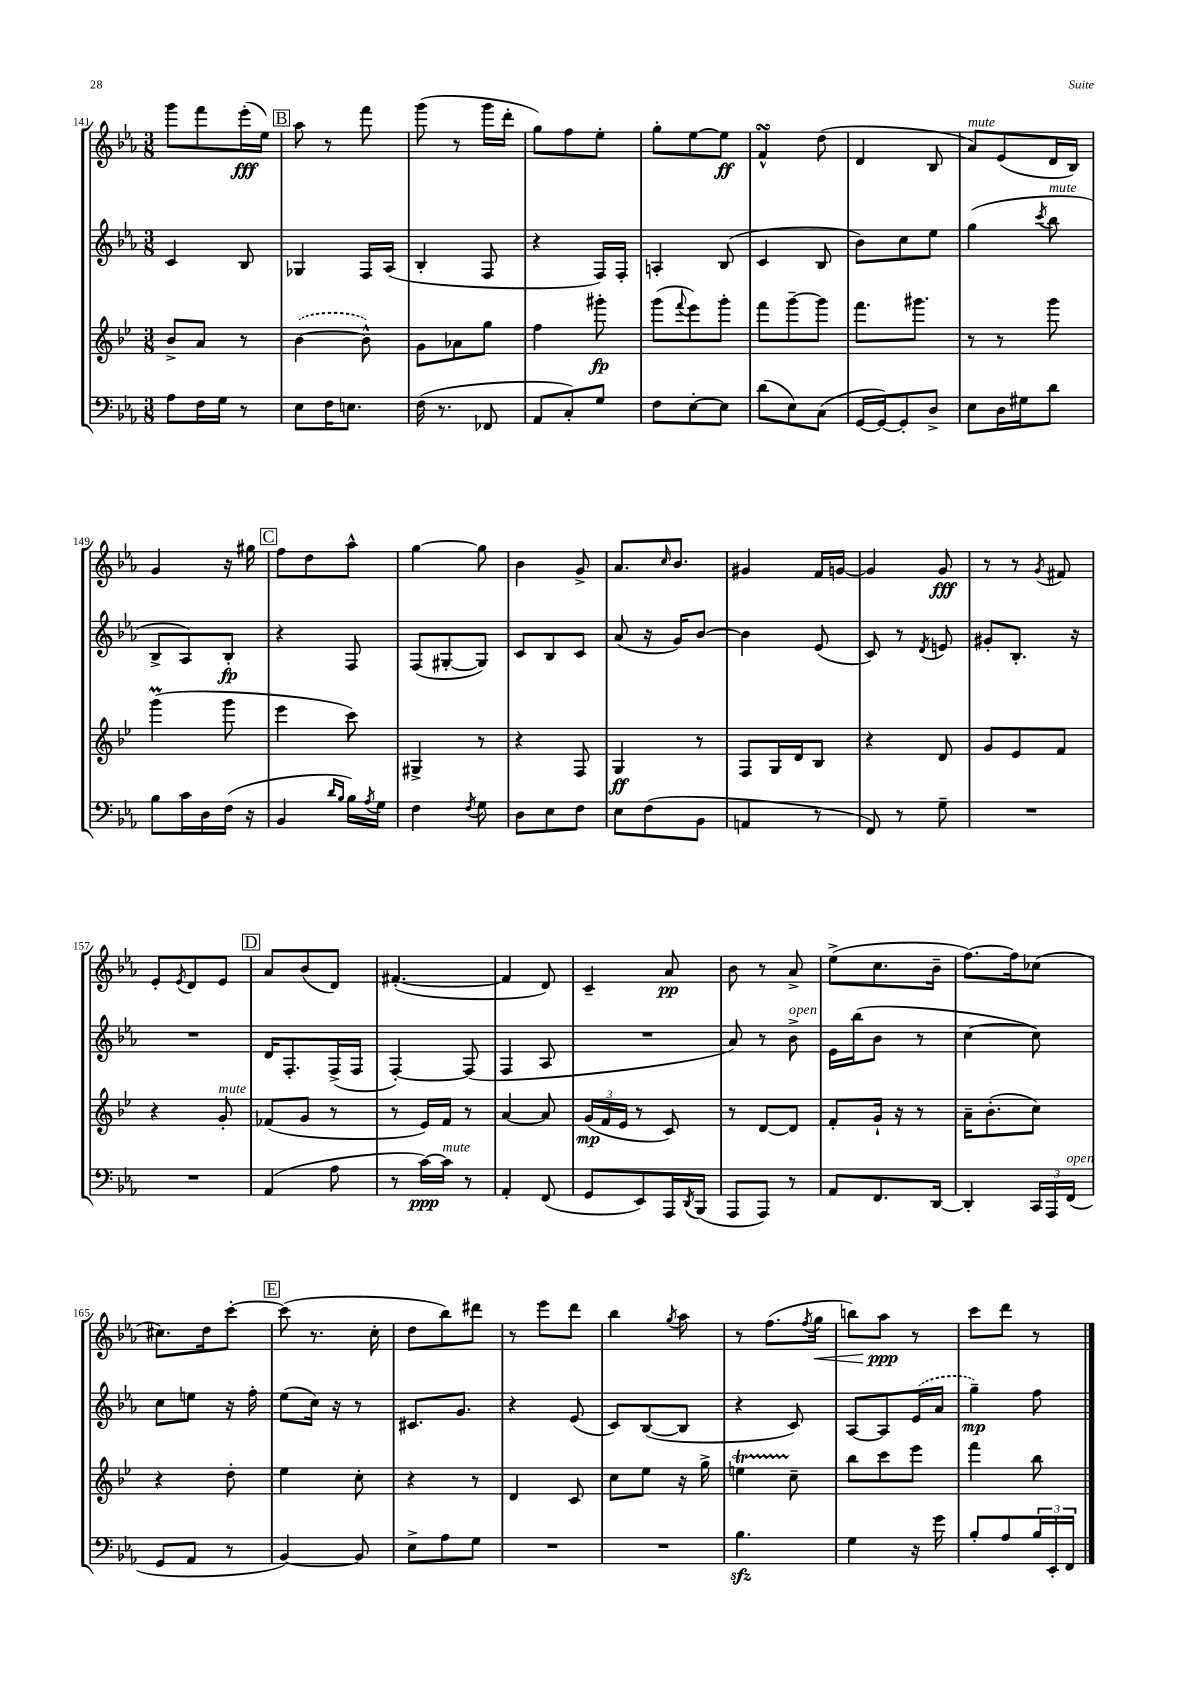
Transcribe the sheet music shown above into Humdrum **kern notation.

**kern	**kern	**kern	**kern
*staff4	*staff3	*staff2	*staff1
*clefF4	*clefG2	*clefG2	*clefG2
*k[b-e-a-]	*k[b-e-]	*k[b-e-a-]	*k[b-e-a-]
*M3/8	*M3/8	*M3/8	*M3/8
8A-\L	8b-^/L	4c/	8ggg\L
16F\L	8a/J	.	8fff\
16G\JJ	.	.	.
8r	8r	8B-/	(16eee-'\L
.	.	.	16ee-\JJ)
=	=	=	=
8E-\L	([4b-\	4G-/	8aa-\
16F\K	.	.	8r
8.E\J	.	.	.
.	8b-^^\])	16F/LL	8fff\
.	.	(16A-/JJ	.
=	=	=	=
(16F\	8g\L	4B-'/	(8ggg\
8.r	.	.	.
.	8a-\	.	8r
8FF-/	8gg\J	8F/	16ggg\LL
.	.	.	16ddd'\JJ
=	=	=	=
8AA-/L	4ff\	4r	8gg\L)
8C'/)	.	.	8ff\
8G/J	8ggg#'\	16F/LL)	8ee-'\J
.	.	16F'/JJ	.
=	=	=	=
8F\L	(8ggg\L	4A'/	8gg'\L
.	8qqfff/	.	.
[8E-'\	8eee-\)	.	[8ee-\
8E-\]J	8ggg'\J	(8B-/	8ee-\]J
=	=	=	=
(8d\L	8fff\L	4c/	4f^^/
8E-\)	[8ggg~\	.	.
(8C\J	8ggg\]J	8B-/	(8dd\
=	=	=	=
[16GG/LL	8.fff\L	8b-\L)	4d/
16GG/_J)	.	.	.
8GG'/]	.	8cc\	.
.	8.ggg#\J	.	.
8D^/J	.	8ee-\J	8B-/
=	=	=	=
8E-\L	8r	(4gg\	8a-/L)
16D\L	8r	.	(8e-/
16G#\J	.	.	.
.	.	8qccc/	.
8d\J	8ggg\	8bb-\	16d/L
.	.	.	16B-/JJ)
=	=	=	=
8B-\L	(4ggg\	8B-^/L	4g/
16c\L	.	8A-/)	.
16D\	.	.	.
(16F\JJ	8ggg\	8B-'/J	16r
16r	.	.	16gg#\
=	=	=	=
4BB-/	4eee-\	4r	8ff\L
.	.	.	8dd\
16qqd/LL	.	.	.
16qqB-/JJ	.	.	.
16B-\LL)	8ccc\)	8F/	8aa-^^\J
8qA-/	.	.	.
16G\JJ	.	.	.
=	=	=	=
4F\	4G#^/	(8F/L	[4gg\
.	.	[8G#'/	.
8qF/	.	.	.
8G\	8r	8G#/]J)	8gg\]
=	=	=	=
8D\L	4r	8c/L	4b-\
8E-\	.	8B-/	.
8F\J	8F/	8c/J	8g^/
=	=	=	=
8E-\L	4G/	(8a-/	8.a-/L
(8F\	.	16r	.
.	.	.	16qqcc/
.	.	16g/LK)	8.b-/J
8BB-\J	8r	[8b-/J	.
=	=	=	=
4AA/	8F/L	4b-\]	4g#/
.	16G/L	.	.
.	16d/J	.	.
8r	8B-/J	(8e-/	16f/LL
.	.	.	[16g/JJ
=	=	=	=
8FF/)	4r	8c/)	4g/]
8r	.	8r	.
.	.	8qd/	.
8G~\	8d/	8e/	8g/
=	=	=	=
4.r	8g/L	8g#'/L	8r
.	8e-/	8.B-'/J	8r
.	.	.	8qg/
.	8f/J	.	8f#/
.	.	16r	.
=	=	=	=
4.r	4r	4.r	8e-'/L
.	.	.	8qe-/
.	.	.	8d/
.	8g'/	.	8e-/J
=	=	=	=
(4AA-/	(8f-/L	16d/LK	8a-/L
.	.	8.F'/	.
.	8g/J	.	(8b-/
8A-\	8r	(16F^/L	8d/J)
.	.	16F/JJ	.
=	=	=	=
8r	8r	[4F'/)	([4.f#'/
[16c\LL)	16e-/LL)	.	.
16c\]JJ	16f/JJ	.	.
8r	8r	(8F/]	.
=	=	=	=
4AA-'/	[4a/	4F/	4f#/]
(8FF/	8a/]	8A-/	8d/)
=	=	=	=
8GG/L	(24g/LL	4.r	4c~/
.	24f/	.	.
.	24e-/JJ	.	.
8EE-/)	8r	.	.
16AAA-/L	8c/)	.	8a-/
8qDD/	.	.	.
(16BBB-/JJ	.	.	.
=	=	=	=
8AAA-/L	8r	8a-/)	8b-\
8AAA-/J)	[8d/L	8r	8r
8r	8d/]J	8b-^\	8a-^/
=	=	=	=
8AA-/L	8f'/L	16e-\LL	(8ee-^\L
.	.	(16bb-\J	.
8.FF/	16g`/Jk	8b-\J	8.cc\
.	16r	.	.
.	8r	8r	.
[16DD/Jk	.	.	16b-~\Jk
=	=	=	=
4DD'/]	16a~\LK	[4cc\	[8.ff\L)
.	(8.b-'\	.	.
.	.	.	16ff\]k
24CC/LL	8cc\J)	8cc\])	(8cc-\J
24AAA-/	.	.	.
(24FF/JJ	.	.	.
=	=	=	=
8GG/L	4r	8cc\L	8.cc#\L)
8AA-/J	.	8ee\J	.
.	.	.	16dd\k
8r	8dd'\	16r	[8ccc'\J
.	.	16ff'\	.
=	=	=	=
[4BB-/)	4ee-\	(8ee-\L	(8ccc\]
.	.	16cc\Jk)	8.r
.	.	16r	.
8BB-/]	8cc'\	8r	.
.	.	.	16cc'\
=	=	=	=
8E-^\L	4r	8.c#/L	8dd\L
8A-\	.	.	8bb-\)
.	.	8.g/J	.
8G\J	8r	.	8ddd#\J
=	=	=	=
4.r	4d/	4r	8r
.	.	.	8eee-\L
.	8c/	(8e-/	8ddd\J
=	=	=	=
4.r	8cc\L	8c/L)	4bb-\
.	8ee-\J	([8B-/	.
.	.	.	8qgg/
.	16r	8B-/]J	8aa-\
.	16gg^\	.	.
=	=	=	=
4.B-\	4ee\	4r	8r
.	.	.	(8.ff\L
.	8cc~\	8c/)	.
.	.	.	8qff/
.	.	.	16gg\Jk
=	=	=	=
4G\	8bb-\L	[8A-/L	8bb\L)
.	8ccc\	8A-/]	8aa-\J
16r	8eee-\J	(16e-/L	8r
16g\	.	16a-/JJ	.
=	=	=	=
8B-'/L	4fff\	4gg~\)	8ccc\L
8A-/	.	.	8ddd\J
24B-/L	8bb-\	8ff\	8r
24EE-'/	.	.	.
24FF/JJ	.	.	.
==	==	==	==
*-	*-	*-	*-
